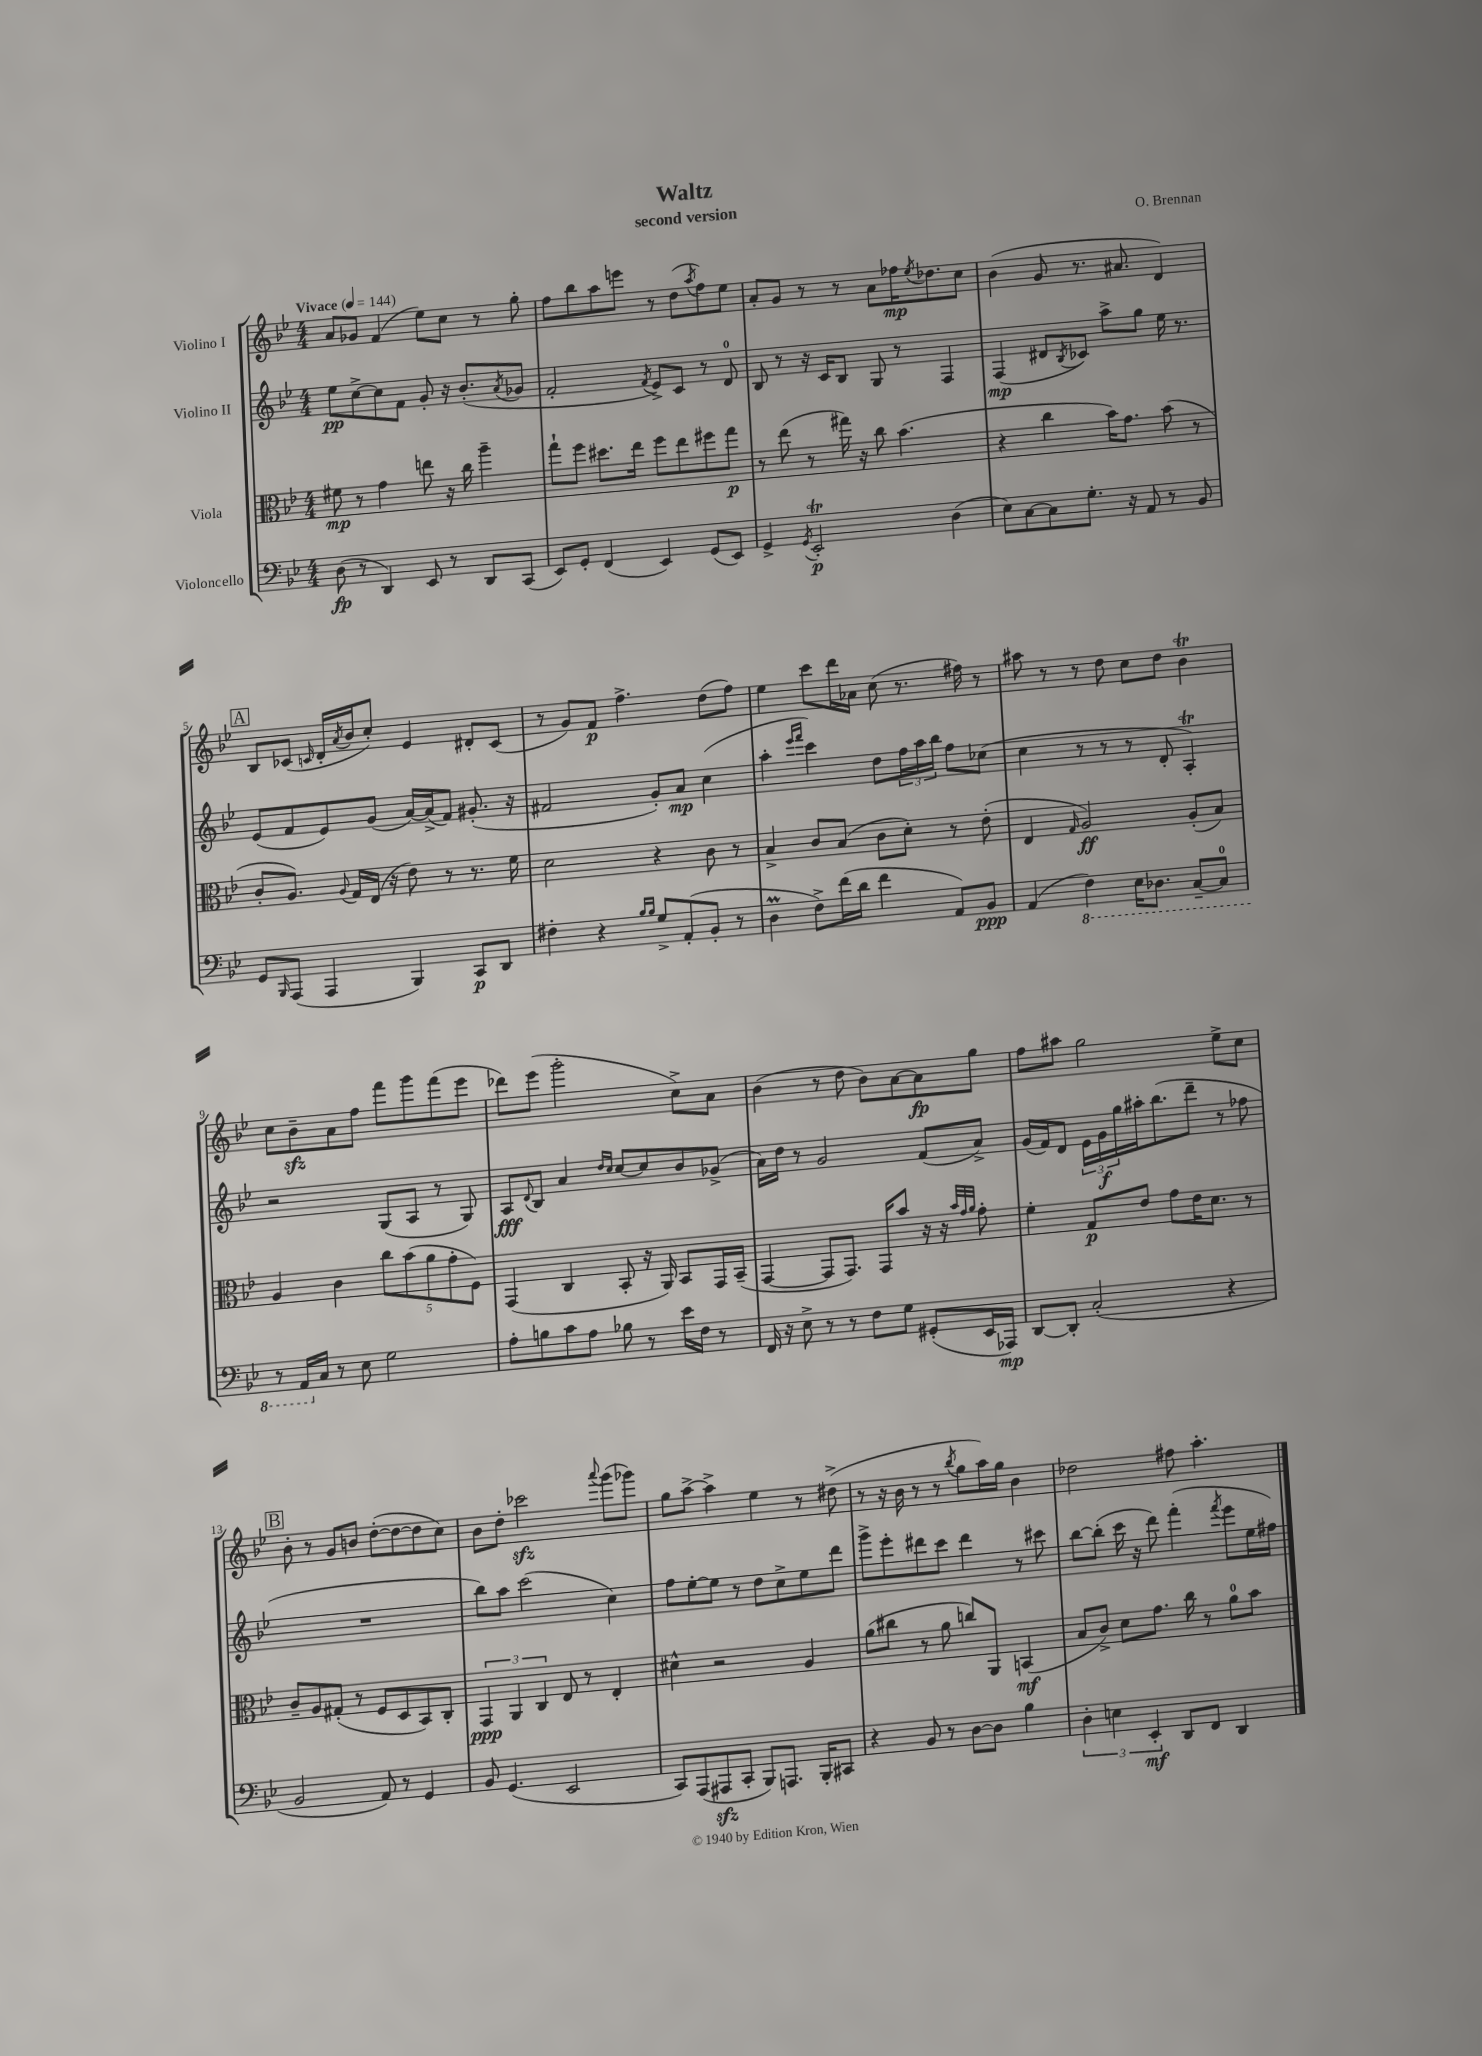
\header { title = "Waltz" composer = "O. Brennan" subtitle = "second version" }
<<
\new StaffGroup <<
\new Staff = "s0" \with { instrumentName = "Violino I" } {
    \clef treble \key bes \major \numericTimeSignature \time 4/4 \tempo "Vivace" 4 = 144
    a'8 ges'8 f'4( ees''8) c''8 r8 g''8-. |
    f''8 bes''8 a''8 e'''8 r8 d''8( \acciaccatura { a''8 } f''8) ees''8 |
    a'8-. g'8 r8 r8 a'8 fes''16\mp \acciaccatura { ees''8 } des''8. c''8 |
    bes'4( g'8 r8. ais'8. d'4) |
    \mark \markup { \box "A" } bes8 ces'8( \grace { c'16 } d'16-. \acciaccatura { a'8 } bes'16 c''8-.) ees'4 dis'8-. c'8( |
    r8 g'8) f'8\p f''4.-> d''8( f''8) |
    ees''4 c'''8 d'''16 aes'16 c''8( r8. fis''16) r8 |
    ais''8 r8 r8 d''8 c''8 d''8 bes'4\trill |
    c''8 bes'8--\sfz a'8 f''8 f'''8 g'''8 f'''8( ees'''8 |
    des'''8) ees'''8( g'''2-. c''8->) a'8 |
    bes'4( r8 d''8 bes'8) a'8~ a'8\fp g''8 |
    f''8 ais''8 g''2 ees''8-> c''8 |
    \mark \markup { \box "B" } bes'8-. r8 g'8 b'8 d''8~-.( d''8~ d''8 c''8) |
    bes'8 d''8-. ces'''2\sfz \appoggiatura { a'''8 } g'''8( ges'''8) |
    g''8 a''8~-> a''4-> ees''4 r8 dis''8->( |
    r8 r16 bes'16 r8 r8 \acciaccatura { bes''8 } g''8 a''16) g''16 bes'4 |
    des''2 fis''8 a''4.-. \bar "|." |
}
\new Staff = "s1" \with { instrumentName = "Violino II" } {
    \clef treble \key bes \major \numericTimeSignature \time 4/4
    ees''8\pp c''8~-> c''8 f'8 g'8-. r16 bes'8.-.( \acciaccatura { a'8 } ges'8 |
    f'2-. \acciaccatura { f'8 } ees'8->) c'8 r8 d'8-0 |
    bes8 r8 r16 c'16 bes8 g8 r8 f4 |
    f4\mp( dis'8 \acciaccatura { bes8 } ces'8) a''8-> g''8 ees''16 r8. |
    \mark \markup { \box "A" } ees'8( f'8 ees'8) g'8( a'16~) a'16->( f'8) gis'8.-.( r16 |
    fis'2 g'8-.) a'8\mp c''4( |
    a''4-. \grace { ees'''16 f'''16 } c'''4) d''8 \tuplet 3/2 { f''16 a''16 bes''16 } f''8 ces''8( |
    c''4 r8 r8 r8 d'8-. a4-.\trill) |
    r2 g8( a8 r8 g8) |
    a8\fff \appoggiatura { d'8 } bes8 a'4 \grace { d''16 c''16 } c''8~ c''8 bes'8 ges'8->( |
    a'16) d''16 r8 g'2 f'8( a'8->) |
    g'16( f'16) d'8 \tuplet 3/2 { ees'16 g'16\f g''16 } ais''16-. bes''8.( d'''8-- r8 fes''8 |
    \mark \markup { \box "B" } R1 |
    bes''8) a''8 c'''2( c''4) |
    f''8 ees''8~-. ees''8 r8 d''8 c''8-> ees''8 d'''8 |
    g'''8-> ees'''8-. dis'''8 c'''8 dis'''4 r8 cis'''8 |
    bes''8~ bes''8-.( c'''16 r16 d'''8) f'''4-.( \acciaccatura { f'''8 } ees'''8 ees''16 fis''16) \bar "|." |
}
\new Staff = "s2" \with { instrumentName = "Viola" } {
    \clef alto \key bes \major \numericTimeSignature \time 4/4
    fis'8\mp r8 g'4 e''8 r16 c''16 a''4-- |
    g''8-! f''8 dis''8. ees''16 f''8 ees''8 fis''8 g''8\p |
    r8 ees''8( r8 gis''16) r16 c''8 bes'4.( |
    r4 c''4 bes'16) g'8. bes'8( r8 |
    \mark \markup { \box "A" } c'8-. a8.) \appoggiatura { a8 } g16 ees16( r16 ees'8) r8 r8. f'16 |
    d'2 r4 c'8 r8 |
    bes4-> c'8 bes8( c'8 d'8-.) r8 ees'8-.( |
    ees4 \grace { g16 } a2\ff) a8-.( bes8) |
    a4 c'4 \tuplet 5/4 { c''8 bes'8( a'8 g'8-. f8) } |
    g,4( c4 bes,8-. r16 a,16) bes,8 g,16 bes,16--( |
    g,4~ g,8 g,8.) g,16 bes'8 r16 r16 \grace { bes'32 g'32 a'32 } g'8-. |
    f'4-. g8\p ees'8 g'8 ees'16 d'8. r8 |
    \mark \markup { \box "B" } c'8-- a8 gis8-.( r8 f8 d8 bes,8) c8-. |
    \tuplet 3/2 { g,4\ppp a,4 c4 } ees8 r8 ees4-. |
    dis'4-^ r2 a4 |
    a'8( cis''8 r8 a'8 c''8) a,8 b,4\mf( |
    bes8 c'8->) d'8 g'8. c''16 r8 a'8-0 bes'8 \bar "|." |
}
\new Staff = "s3" \with { instrumentName = "Violoncello" } {
    \clef bass \key bes \major \numericTimeSignature \time 4/4
    d8\fp( r8 d,4) ees,8 r8 d,8 c,8( |
    ees,8) g,8-. f,4( ees,4) g,8( ees,8) |
    g,4-> \acciaccatura { g,8 } ees,2-.\trill\p d4( |
    ees8) c8~ c8 g8.-. r16 a,8 r8 bes,8 |
    \mark \markup { \box "A" } g,8 \grace { bes,,16 } a,,8( a,,4 bes,,4) c,8\p d,8 |
    fis4-. r4 \grace { bes16 bes16 } g8-> a,8-.( bes,8-. r8 |
    d4\prall f8->) f'16( d'16 f'4 a,8) bes,8\ppp |
    a,4( \ottava #-1 f,4) ees,16 des,8. c,8~-- c,8-0 |
    r8 a,,16 \ottava #0 c16 r8 ees8 g2 |
    a8-. b8 c'8 a8 bes8 r8 ees'16 f16 r8 |
    f,16 r16 ees8-> r8 r8 f8 g8 gis,8-.( ees,16 aes,,16\mp) |
    d,8~ d,8-. c2-.( r4 |
    \mark \markup { \box "B" } bes,2 a,8) r8 g,4 |
    bes,8 g,4.( ees,2 |
    c,8) a,,8( ais,,8\sfz c,8-. bes,,8) a,,8. bes,,16-. cis,8 |
    r4 bes,8 r8 d8~ d8 bes4 |
    \tuplet 3/2 { d4-. e4 ees,4-.\mf } d,8 f,8 d,4 \bar "|." |
}
>>
>>
